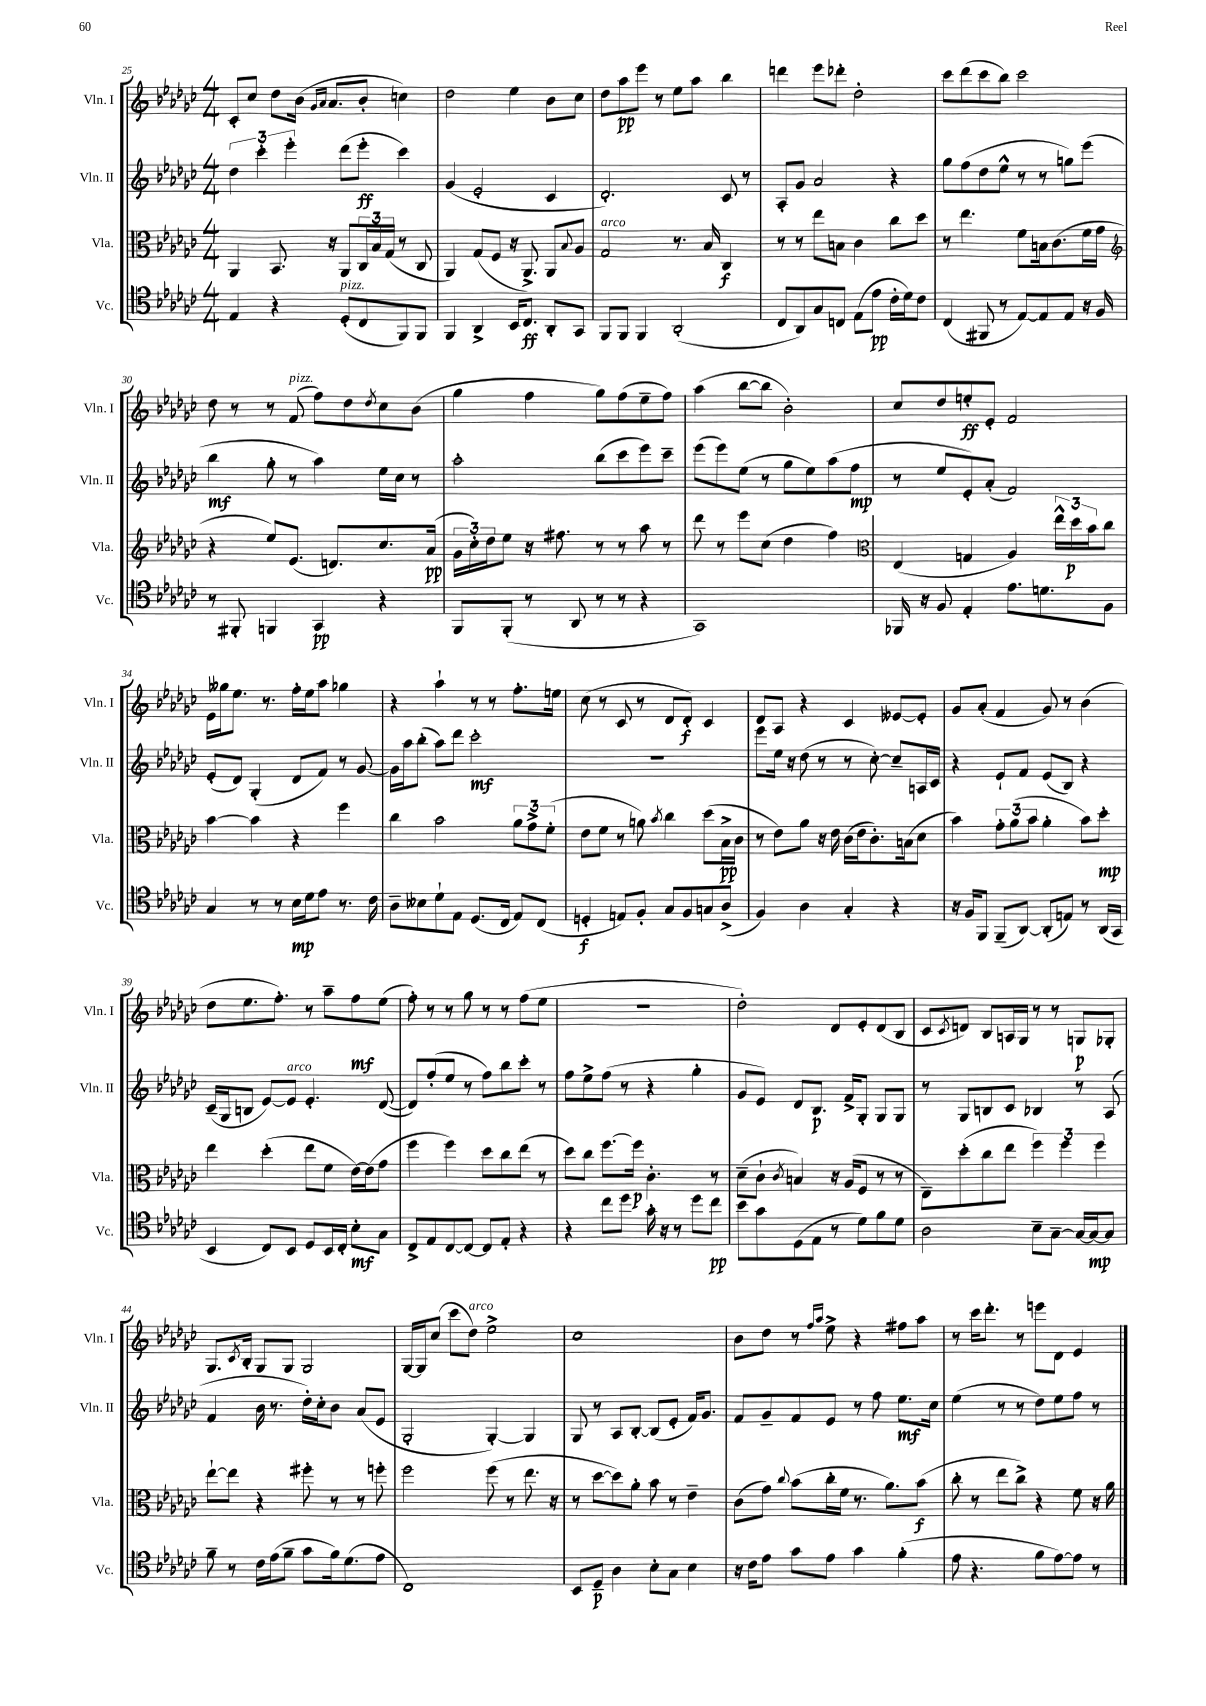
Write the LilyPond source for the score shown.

<<
\new StaffGroup <<
\new Staff = "s0" \with { instrumentName = "Vln. I" shortInstrumentName = "Vln. I" } {
    \clef treble \key ges \major \numericTimeSignature \time 4/4
    ces'8-. ces''8 des''8 bes'16( \grace { ges'16 aes'16 } aes'8. bes'8-. c''4) |
    des''2 ees''4 bes'8 ces''8 |
    des''8 aes''8\pp ees'''8 r8 ees''8 aes''8 bes''4 |
    d'''4 ees'''8 des'''8-. des''2-. |
    ces'''8 des'''8( ces'''8 bes''8) ces'''2 |
    des''8 r8 r8 f'8^\markup { \italic "pizz." }( f''8) des''8 \acciaccatura { des''8 } ces''8 bes'8( |
    ges''4 f''4 ges''8) f''8( ees''8-- f''8) |
    aes''4( bes''8~ bes''8 bes'2-.) |
    ces''8 des''8 e''8-.\ff ees'8-. f'2 |
    ees'16 geses''16 ees''8. r8. f''16-. ees''16 aes''8 ges''4 |
    r4 aes''4-! r8 r8 f''8.-. e''16 |
    ces''8( r8 ces'8 r8 des'8 des'8-.\f) ces'4 |
    des'8 aes8 r4 ces'4 eeses'8~ eeses'8-. |
    ges'8 aes'8-.( f'4 ges'8) r8 bes'4( |
    des''8 ees''8. f''8.-.) r8 aes''8-- f''8\mf ees''8( |
    f''8-.) r8 r8 ges''8 r8 r8 f''8( ees''8 |
    R1 |
    des''2-.) des'8 ees'8-. des'8( bes8 |
    ces'8 \acciaccatura { ces'8 } d'8) bes8 a16 ges16 r8 r8 g8\p ges8-. |
    ges8. \acciaccatura { ces'8 } bes16-. ges8 ges8 ges2 |
    ges16~ ges16 ces''8( ces'''8 des''8^\markup { \italic "arco" }) ees''2-> |
    ces''1 |
    bes'8 des''8 r8 \grace { f''16 aes''16 } ees''8-> r4 fis''8 aes''8 |
    r8 ces'''16 des'''8.-. r8 e'''8 des'8 ees'4 \bar "|." |
}
\new Staff = "s1" \with { instrumentName = "Vln. II" shortInstrumentName = "Vln. II" } {
    \clef treble \key ges \major \numericTimeSignature \time 4/4
    \tuplet 3/2 { des''4 ces'''4-. ees'''4-. } des'''8( ees'''8-.\ff ces'''4) |
    ges'4( ees'2-. ces'4 |
    des'2.-.) ces'8 r8 |
    aes8-. ges'8 aes'2 r4 |
    ges''8 f''8( des''8 ees''8-^ r8 r8 g''8) ees'''8( |
    bes''4\mf ges''8-. r8 aes''4) ees''16 ces''16 r8 |
    aes''2-. bes''8( ces'''8 ees'''8) ces'''8-- |
    ees'''8( ees'''8) ees''8( r8 ges''8 ees''8) aes''8( f''8\mp |
    r8 ees''8 ees'8-.) aes'8-.( f'2) |
    ees'8-.( des'8) ges4-.( des'8 f'8) r8 ges'8~ |
    ges'16 aes''16 bes''8-.( aes''8) des'''8 ces'''2-.\mf |
    r1 |
    ees'''8 ees''16 r16 des''8( r8 r8 ces''8~-.) ces''8-- a16 ces'16 |
    r4 ees'8-! f'8 ees'8( bes8) r4 |
    ces'16--( ges16 b8 ees'8~) ees'8^\markup { \italic "arco" } ees'4.-. des'8~( |
    des'8) f''8-.( ees''8 r8 f''8) bes''8 ces'''8-. r8 |
    f''8 ees''8-> f''8( r8 r4 ges''4-. |
    ges'8 ees'8) des'8 bes8.\p f'16-> ges8-. ges8 ges8 |
    r8 ges8 b8 ces'8 bes4 r8 aes8( |
    f'4 bes'16 r8. des''16-.) ces''16-. bes'8 aes'8( ees'8 |
    ges2-. ges4~-.) ges4 |
    ges8 r8 aes8 bes8~-. bes8( ees'8-. f'16) ges'8. |
    f'8 ges'8-- f'8 ees'8 r8 f''8 ees''8.\mf ces''16 |
    ees''4( r8 r8 des''8) ees''8 f''8 r8 \bar "|." |
}
\new Staff = "s2" \with { instrumentName = "Vla." shortInstrumentName = "Vla." } {
    \clef alto \key ges \major \numericTimeSignature \time 4/4
    aes,4 bes,8. r16 aes,8 \tuplet 3/2 { ces16 bes16 ges16( } r8 ces8 |
    aes,4) ges8( f8 r16 aes,8.->) aes,8 \appoggiatura { bes8 } aes8 |
    ges2^\markup { \italic "arco" } r8. bes16 ces4\f |
    r8 r8 ees''8 b8 ces'4 ces''8 des''8 |
    r8 ees''4. f'8 b16 ces'8.( f'16 ges'16 |
    \clef treble r4 ees''8) ees'8.( d'8.) ces''8. aes'16\pp( |
    \tuplet 3/2 { ges'16 ces''16-.) des''16 } ees''8 r16 fis''8. r8 r8 aes''8 r8 |
    des'''8 r8 ees'''8 ces''8( des''4 f''4) |
    \clef alto ees4( g4 aes4) \tuplet 3/2 { ees''16-^ des''16\p bes'16 } ces''8 |
    bes'4~ bes'4 r4 f''4 |
    ces''4 bes'2 \tuplet 3/2 { aes'8 ges'8-> f'8-.( } |
    ees'8 f'8 r8 a'8) \acciaccatura { bes'8 } ces''4 des''8( bes16->\pp ces'16 |
    r8 ees'8) aes'8 r16 ees'16 ces'16( ees'16 ces'8.-.) b16( des'8 |
    bes'4) \tuplet 3/2 { ges'8-. aes'8( bes'8 } aes'4-. bes'8) des''8-.\mp |
    ees''4 des''4-.( ees''8 f'8 ees'16~) ees'16( ges'8 |
    f''4 f''4) des''8 ces''8 ees''8( r8 |
    des''8) ces''8 f''8.~ f''16\p ces'4.-. r8 |
    des'8--( ces'8-! \acciaccatura { ces'8 } b4) r16 aes16( f8 r8 r8 |
    ees8--) des''8-.( ces''8 ees''8 \tuplet 3/2 { f''4) f''4 f''4 } |
    ees''8~-! ees''8 r4 fis''8-. r8 r8 f''8-. |
    f''2 f''8( r8 ees''8. r16 |
    r8 des''8~ des''8) aes'8-. bes'8 r8 ees'4-- |
    ces'8( ges'8) \appoggiatura { ces''8 } bes'8( ces''16-. f'16 r8. aes'8.) bes'8\f( |
    ces''8-. r8 ees''8 ces''8->) r4 f'8 r16 aes'16 \bar "|." |
}
\new Staff = "s3" \with { instrumentName = "Vc." shortInstrumentName = "Vc." } {
    \clef tenor \key ges \major \numericTimeSignature \time 4/4
    ees4 r4 des8-.^\markup { \italic "pizz." }( ces8 f,8) f,8 |
    f,4 aes,4-> bes,16 ces8.\ff aes,8-. ges,8 |
    f,8 f,8 f,4 aes,2-.( |
    ces8 aes,8) ges8 c8 ees8( ees'8\pp ces'16-. des'16) ces'8 |
    ces4( fis,8 r8 ees8~) ees8 ees8 r16 f16 |
    r8 fis,8-. f,4 ges,4\pp r4 |
    f,8 f,8-.( r8 aes,8 r8 r8 r4 |
    ges,1) |
    fes,16 r16 f8 ees4-. ees'8. d'8. f8 |
    ges4 r8 r8 bes16\mp des'16 ees'8 r8. ces'16 |
    aes8-- beses8 des'8-! ees8 des8.( ces16 ees8) ces8( |
    d4-.\f e8) f8-. ges8 f8 g8 aes8->( |
    f4) aes4 ges4-. r4 |
    r16 f16 f,8 f,8--( aes,8~) aes,8-.( e8) r8 aes,16( ges,16 |
    bes,4 ces8) bes,8 des8 bes,16 ces16-. bes8-.\mf ges8 |
    ces8-> ees8 ces8~ ces8~ ces8 ees8-. r4 |
    r4 ces''8 des''8 ges'16-. r16 r8 des''8 ces''8\pp |
    bes'8 ges'8 des8( ees8 r8 des'8) f'8 des'8 |
    aes2 bes8-- ges8~-- ges16~ ges16~\mp ges8 |
    f'8-- r8 ces'16 ees'16( f'8-- ges'8 f'16) des'8.( ees'8 |
    ces1) |
    bes,8 des8--\p aes4 bes8-. ges8 bes4 |
    r16 ces'16 ees'8 ges'8 ees'8 ges'4 f'4-.( |
    ees'8 r4. f'8 ees'8~) ees'8 r8 \bar "|." |
}
>>
>>
\layout { \context { \Score currentBarNumber = #25 } }
